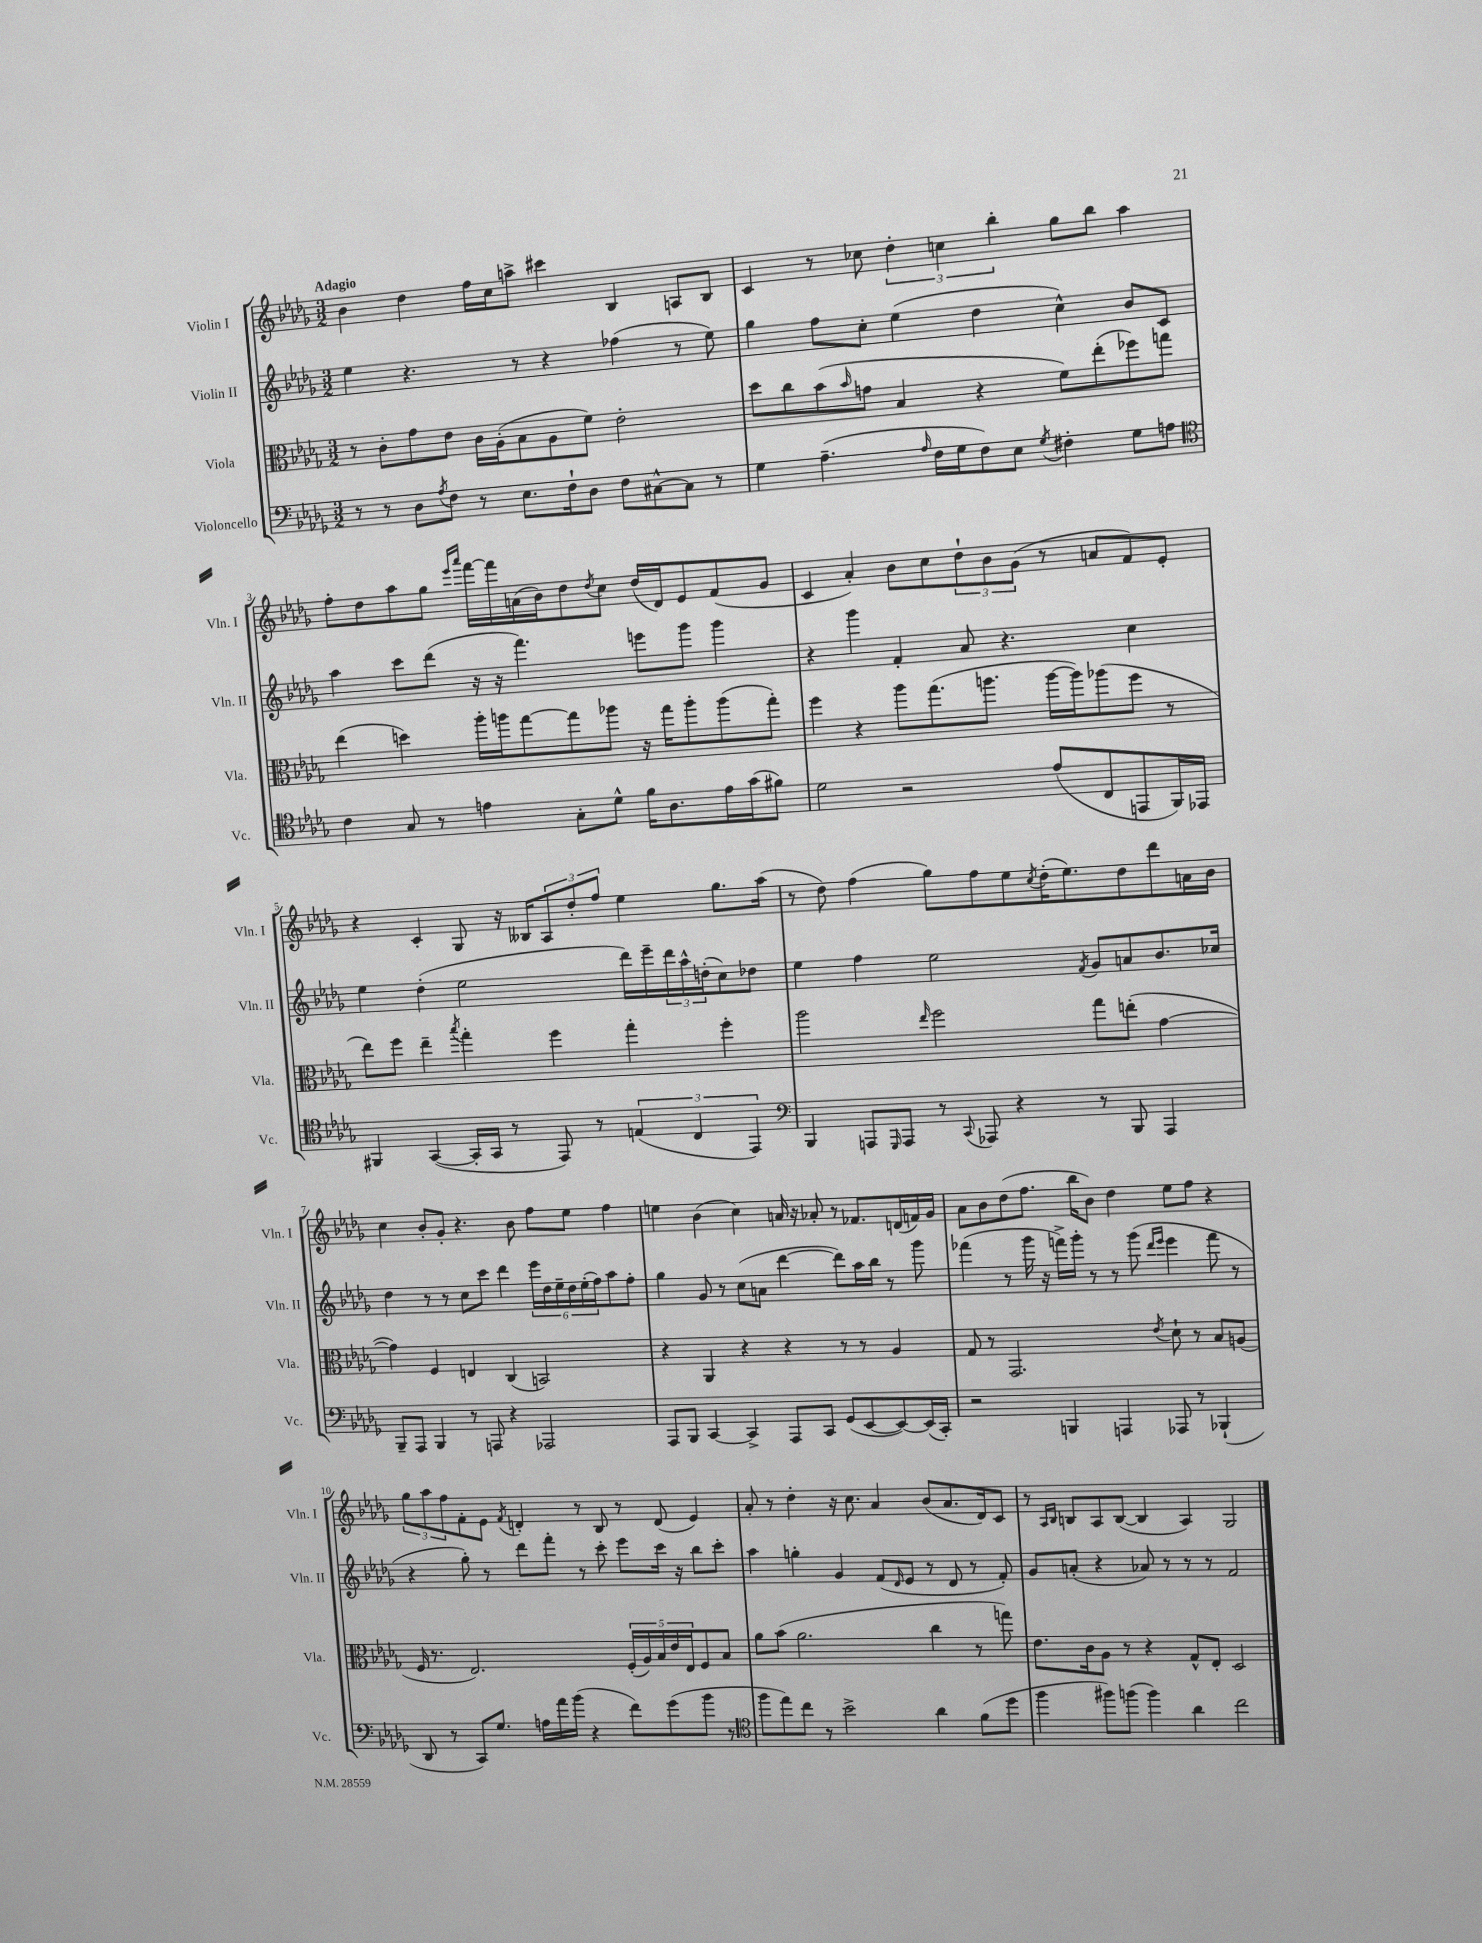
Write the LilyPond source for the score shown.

<<
\new StaffGroup <<
\new Staff = "s0" \with { instrumentName = "Violin I" shortInstrumentName = "Vln. I" } {
    \clef treble \key des \major \numericTimeSignature \time 3/2 \tempo "Adagio"
    bes'4 des''4 f''16 c''16 a''8-> cis'''4 bes4 a8 bes8 |
    c'4 r8 ces''8 \tuplet 3/2 { des''4-. c''4 bes''4-. } ges''8 bes''8 aes''4 |
    f''8-. des''8 aes''8 ges''8 \grace { ees'''16 aes'''16 } f'''16~ f'''16 a'16( bes'16) des''8 \acciaccatura { des''8 } c''8 des''16( des'16) ees'8 f'8( ges'8 |
    c'4 aes'4-.) bes'8 c''8 \tuplet 3/2 { des''8-! bes'8 ges'8( } r8 a'8 f'8) ees'8-. |
    r4 c'4-. ges8 r16 beses16 \tuplet 3/2 { aes8 des''8-. f''8 } ees''4 ges''8. aes''16( |
    r8 des''8) f''4( ges''8) f''8 ees''8 \acciaccatura { c''8 } des''16-.( ees''8.) des''8 des'''8 a'16 bes'16 |
    c''4 bes'8-. ges'8-. r4. bes'8 f''8 ees''8 f''4 |
    e''4 bes'4( c''4) a'16 r16 aes'8-. r8 fes'8. d'16( f'16) ges'16 |
    aes'8 bes'8 des''8( f''8. bes''16 bes'8) des''4 ees''8 f''8 r4 |
    \tuplet 3/2 { ges''8 aes''8 f''8 } f'8-. ees'8 \acciaccatura { f'8 } d'4-. r8 bes8 r8 d'8( ees'4) |
    aes'8-. r8 des''4-. r16 c''8. aes'4 bes'8( aes'8. des'16) c'8 |
    r8 \grace { aes16 bes16 } b8 aes8 b8~( b4 aes4) ges2 \bar "|." |
}
\new Staff = "s1" \with { instrumentName = "Violin II" shortInstrumentName = "Vln. II" } {
    \clef treble \key des \major \numericTimeSignature \time 3/2
    ees''4 r4. r8 r4 fes''4( r8 ees''8) |
    ges''4 f''8 c''8-. ees''4( des''4 c''4-^) bes'8 c'8 |
    aes''4 c'''8 des'''8( r16 r16 f'''4.) e'''8 ges'''8 ges'''4 |
    r4 ges'''4 f'4-. aes'8 r4. c''4 |
    ees''4 des''4-.( ees''2 des'''16) ees'''16-- \tuplet 3/2 { des'''16 aes''16-^ d''16-.( } c''8) des''8 |
    ees''4 f''4 ees''2 \acciaccatura { f'8 } ges'8 a'8 bes'8. ces''16 |
    des''4 r8 r8 c''8 c'''8 des'''4 \tuplet 6/4 { ees'''16 des''16 ees''16-- des''16 ees''16-.( f''16) } aes''8 f''8-. |
    ges''4 ges'8 r8 c''8( a'8 des'''4~ des'''8) aes''16 bes''16 r8 ges'''8 |
    fes'''4( r8 ges'''16 r16 f'''16->) ges'''16-. r8 r8 ges'''8( \grace { des'''16 ees'''16 } ees'''4 f'''8 r8 |
    r4 ges''8-.) r8 des'''8 f'''8-. r8 c'''8-. ees'''8 c'''16 r16 bes''8 c'''8-. |
    aes''4 g''4-. ges'4 f'8( \grace { des'16 } ees'8 r8 des'8 r8 f'8-.) |
    ges'8 a'8-.( r4 aes'8) r8 r8 r8 f'2 \bar "|." |
}
\new Staff = "s2" \with { instrumentName = "Viola" shortInstrumentName = "Vla." } {
    \clef alto \key des \major \numericTimeSignature \time 3/2
    r8 c'8-. ges'8 ees'8 c'16 aes16-.( bes8 aes8 f'8) ees'2-. |
    des''8 c''8 bes'8( \grace { bes'16 } g'8 bes4 r4 f'8) ees''8-.( fes''8) g''8 |
    ees''4( d''4) aes''16-. a''16 ges''8~ ges''8 aes''8 r16 ges''16 aes''8-. aes''8( ges''8-.) |
    f''4 r4 aes''8 ges''8.( a''8. a''16~ a''16) aes''8( f''8 r8 |
    ees''8) f''8 ees''4-- \acciaccatura { bes''8 } ges''4-. f''4 ges''4-. f''4-. |
    aes''2 \grace { ees''16 } f''2 ges''8 e''8-.( ges'4~ |
    ges'4) f4 e4 c4( b,2) |
    r4 aes,4 r4 r4 r8 r8 aes4 |
    ges8 r8 ges,2. \acciaccatura { ees'8 } des'8-! r8 bes8 a8( |
    f16 r8. ees2.) \tuplet 5/4 { f16-.( aes16) bes16 ees'16 ees16 } f8 bes8 |
    aes'8 bes'8( aes'2. c''4 r8 g''8) |
    ees'8. c'16 aes8 r8 r4 ges8-^ ees8-. des2 \bar "|." |
}
\new Staff = "s3" \with { instrumentName = "Violoncello" shortInstrumentName = "Vc." } {
    \clef bass \key des \major \numericTimeSignature \time 3/2
    r8 r8 des8 \acciaccatura { aes8 } f8 r8 ees8. f16-! des8 f8 cis8~-^ cis8 r8 |
    ges4 aes4.--( \grace { aes16 } f16 ges16 f8) ees8 \acciaccatura { ges8 } fis4-. ges8 a8 |
    \clef tenor c'4 ges8 r8 e'4 ges8-. des'8-^ f'16 aes8. e'16 ges'16( fis'8) |
    des'2 r2 ees'8( c8 e,8 f,16) ees,16 |
    fis,4 ges,4~( ges,16-. ges,16 r8 ees,8) r8 \tuplet 3/2 { e4( c4 ees,4) } |
    \clef bass bes,,4 a,,8 \grace { ges,,16 } a,,8 r8 \appoggiatura { c,8 } aes,,8 r4 r8 bes,,8 aes,,4 |
    bes,,8-- aes,,8 bes,,4 r8 a,,8 r4 aes,,2 |
    aes,,8 bes,,8 c,4~ c,4-> aes,,8 c,8 ges,8( ees,8~ ees,8~) ees,16( c,16-.) |
    r2 b,,4 a,,4 aes,,8 r8 bes,,4-!( |
    des,8 r8 c,8) ges8. a16 aes'16 bes'16( r4 f'8) ges'8( bes'8 r8 |
    \clef tenor f''8 ees''8) c''8 r8 bes'2-> aes'4 f'8( des''8 |
    f''4 fis''8) f''8( f''4) aes'4 c''2 \bar "|." |
}
>>
>>
